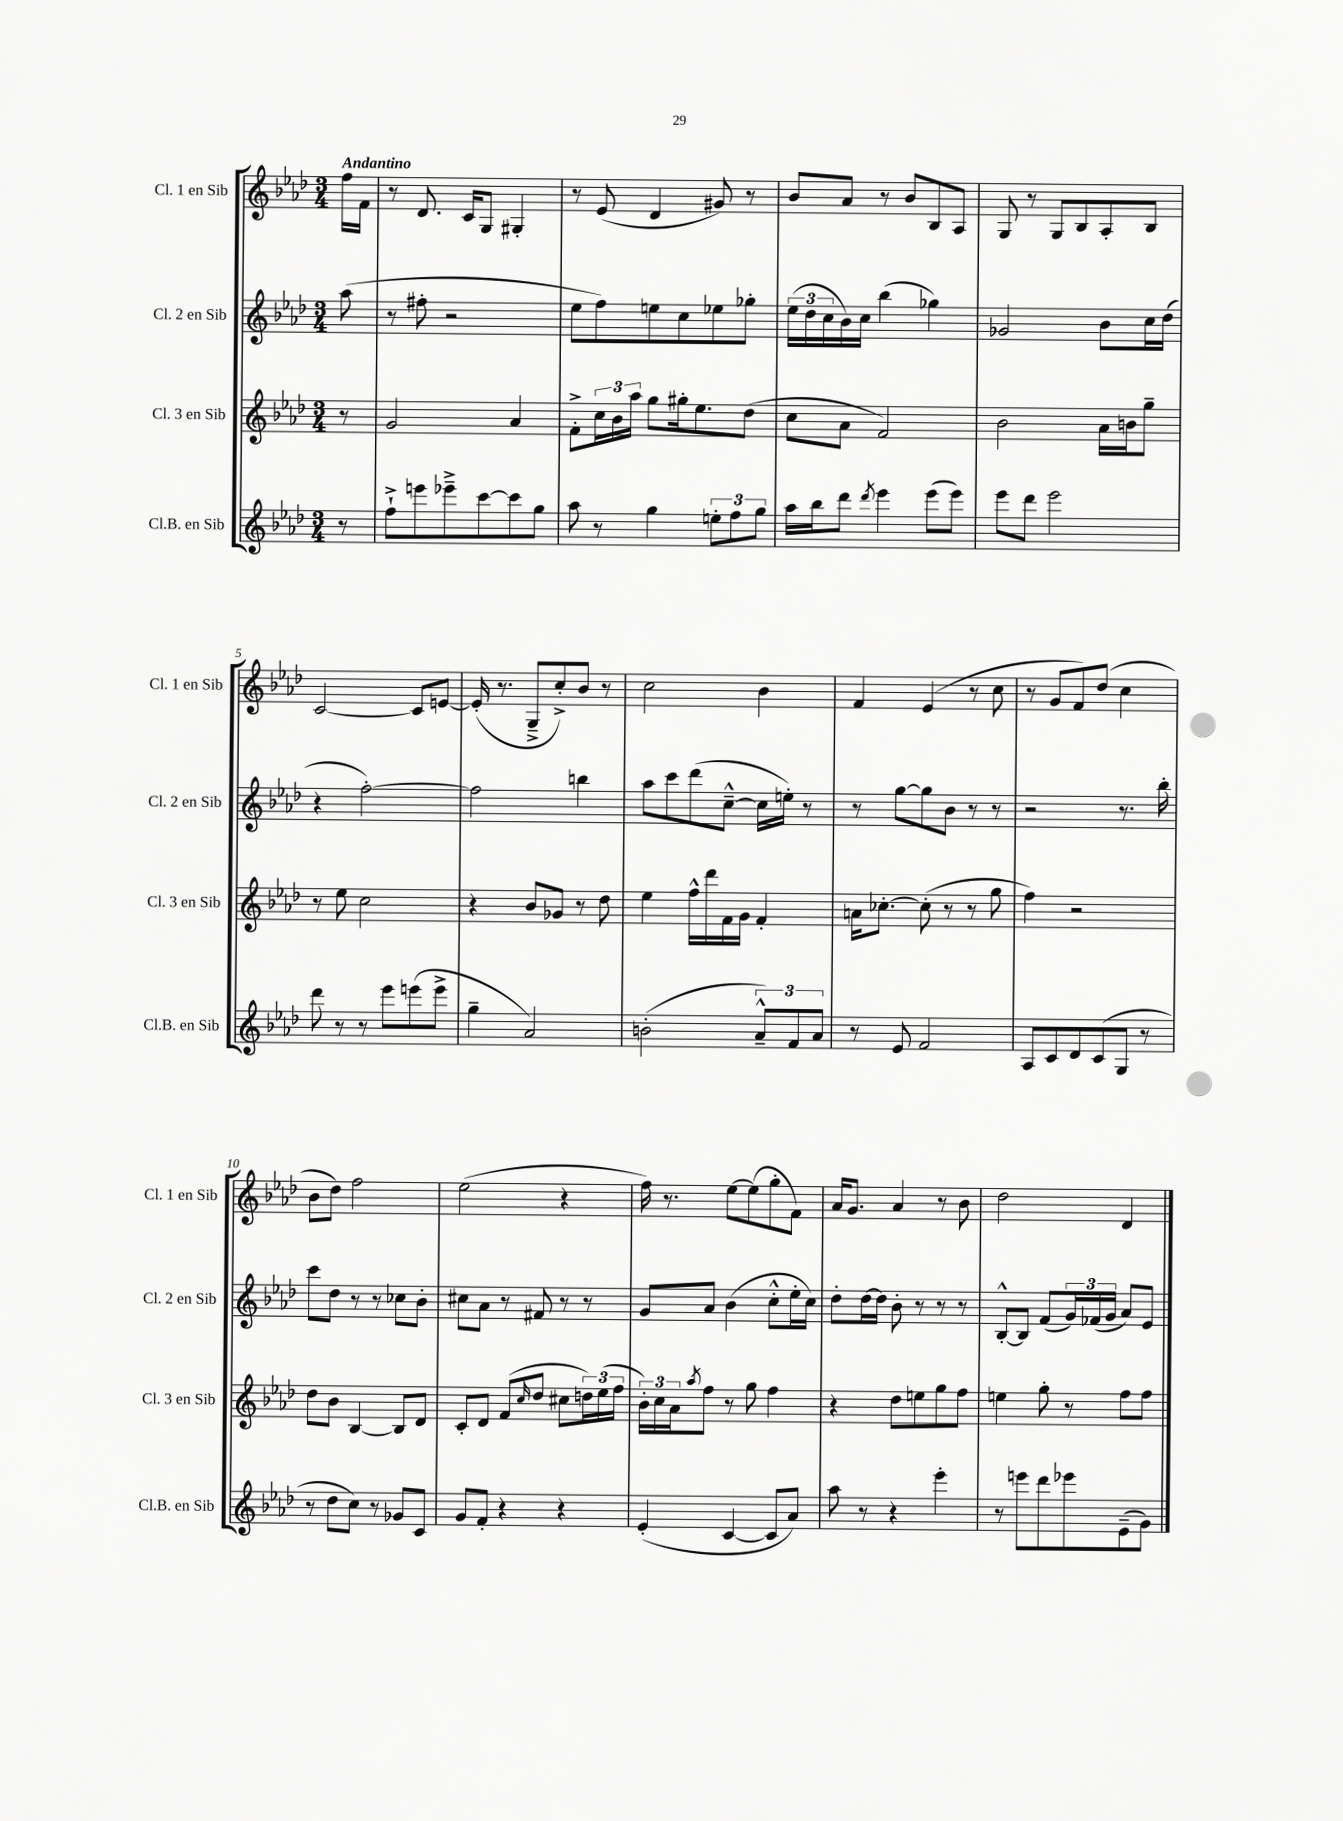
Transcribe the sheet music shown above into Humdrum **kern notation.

**kern	**kern	**kern	**kern
*staff4	*staff3	*staff2	*staff1
*clefG2	*clefG2	*clefG2	*clefG2
*k[b-e-a-d-]	*k[b-e-a-d-]	*k[b-e-a-d-]	*k[b-e-a-d-]
*M3/4	*M3/4	*M3/4	*M3/4
8r	8r	(8aa-	16ff
.	.	.	16f
=	=	=	=
8ff`^	2g	8r	8r
8eee	.	8ff#'	8.d-
8eee-~^	.	2r	.
.	.	.	16c
[8ccc	.	.	8G
8ccc]	4a-	.	4G#'
8gg	.	.	.
=	=	=	=
8aa-	8f'^	8ee-	8r
8r	24cc	8ff)	(8e-
.	24b-	.	.
.	24aa-	.	.
4gg	8gg	8ee	4d-
.	16gg#'	8cc	.
.	8.ee-	.	.
12ee'	.	8ee-	8g#)
12ff	.	.	.
.	(8dd-	8gg-'	8r
12gg	.	.	.
=	=	=	=
16aa-	8cc	(24ee-	8b-
.	.	24dd-	.
16bb-	.	.	.
.	.	24cc	.
8ddd-	8a-	16b-)	8a-
.	.	16cc	.
8qddd-	.	.	.
4eee-	2f)	(4bb-	8r
.	.	.	8b-
(8eee-	.	4gg-)	8B-
8eee-)	.	.	8A-
=	=	=	=
8eee-	2b-	2g-	8G
8ddd-	.	.	8r
2eee-	.	.	8G
.	.	.	8B-
.	16a-	8b-	8A-'
.	16b	.	.
.	8gg~	16cc	8B-
.	.	(16dd-	.
=	=	=	=
8ddd-	8r	4r	[2c
8r	8ee-	.	.
8r	2cc	[2ff')	.
8eee-	.	.	.
(8eee	.	.	8c]
8eee^	.	.	[8e
=	=	=	=
4gg~	4r	2ff]	(16e']
.	.	.	8.r
2a-)	8b-	.	8G~^
.	8g-	.	8cc'^)
.	8r	4bb	8b-
.	8dd-	.	8r
=	=	=	=
(2b'	4ee-	8aa-	2cc
.	.	8ccc	.
.	16ff^^	(8ddd-	.
.	16ddd-	.	.
.	16f	[8cc~^^	.
.	16g	.	.
12a-~^^)	4f'	16cc]	4b-
.	.	16ee')	.
12f	.	.	.
.	.	8r	.
12a-	.	.	.
=	=	=	=
8r	16a	8r	4f
.	[8.cc-'	.	.
8e-	.	[8gg	.
2f	(8cc-']	8gg]	(4e-
.	8r	8b-	.
.	8r	8r	8r
.	8gg	8r	8cc
=	=	=	=
8A-	4ff)	2r	8r
8c	.	.	8g
8d-	2r	.	8f)
(8c	.	.	(8dd-
8G	.	8.r	4cc
8r	.	.	.
.	.	16bb-'	.
=	=	=	=
8r	8dd-	8ccc	8b-
8dd-	8b-	8dd-	8dd-)
8cc)	[4B-	8r	2ff
8r	.	8r	.
8g-	8B-]	8cc-	.
8c	8d-	8b-'	.
=	=	=	=
8g	8c'	8cc#	(2ee-
8f'	8d-	8a-	.
4r	(8f	8r	.
.	16qqcc	.	.
.	8dd-	8f#	.
4r	8cc#	8r	4r
.	24dd)	8r	.
.	(24ee-	.	.
.	24ff	.	.
=	=	=	=
(4e-'	24b-')	8g	16ff)
.	24cc	.	.
.	.	.	8.r
.	24a-	.	.
.	8qaa-	.	.
.	8ff	8a-	.
[4c	8r	(4b-	[8ee-
.	8gg	.	(8ee-]
8c]	4ff	8cc'^^	8gg'
8a-)	.	16ee-'	8f)
.	.	16cc)	.
=	=	=	=
8aa-	4r	8dd-'	16a-
.	.	.	8.g
8r	.	[16dd-	.
.	.	16dd-]	.
4r	8dd-	8b-'	4a-
.	8ee	8r	.
4eee-'	8gg	8r	8r
.	8ff	8r	8b-
=	=	=	=
8r	4ee	[8B-'^^	2dd-
8eee	.	8B-]	.
8ddd-	8gg'	(8f	.
8eee-	8r	24g)	.
.	.	(24f-	.
.	.	24g	.
(8e-~	8ff	8a-)	4d-
8g)	8ff	8e-	.
==	==	==	==
*-	*-	*-	*-
